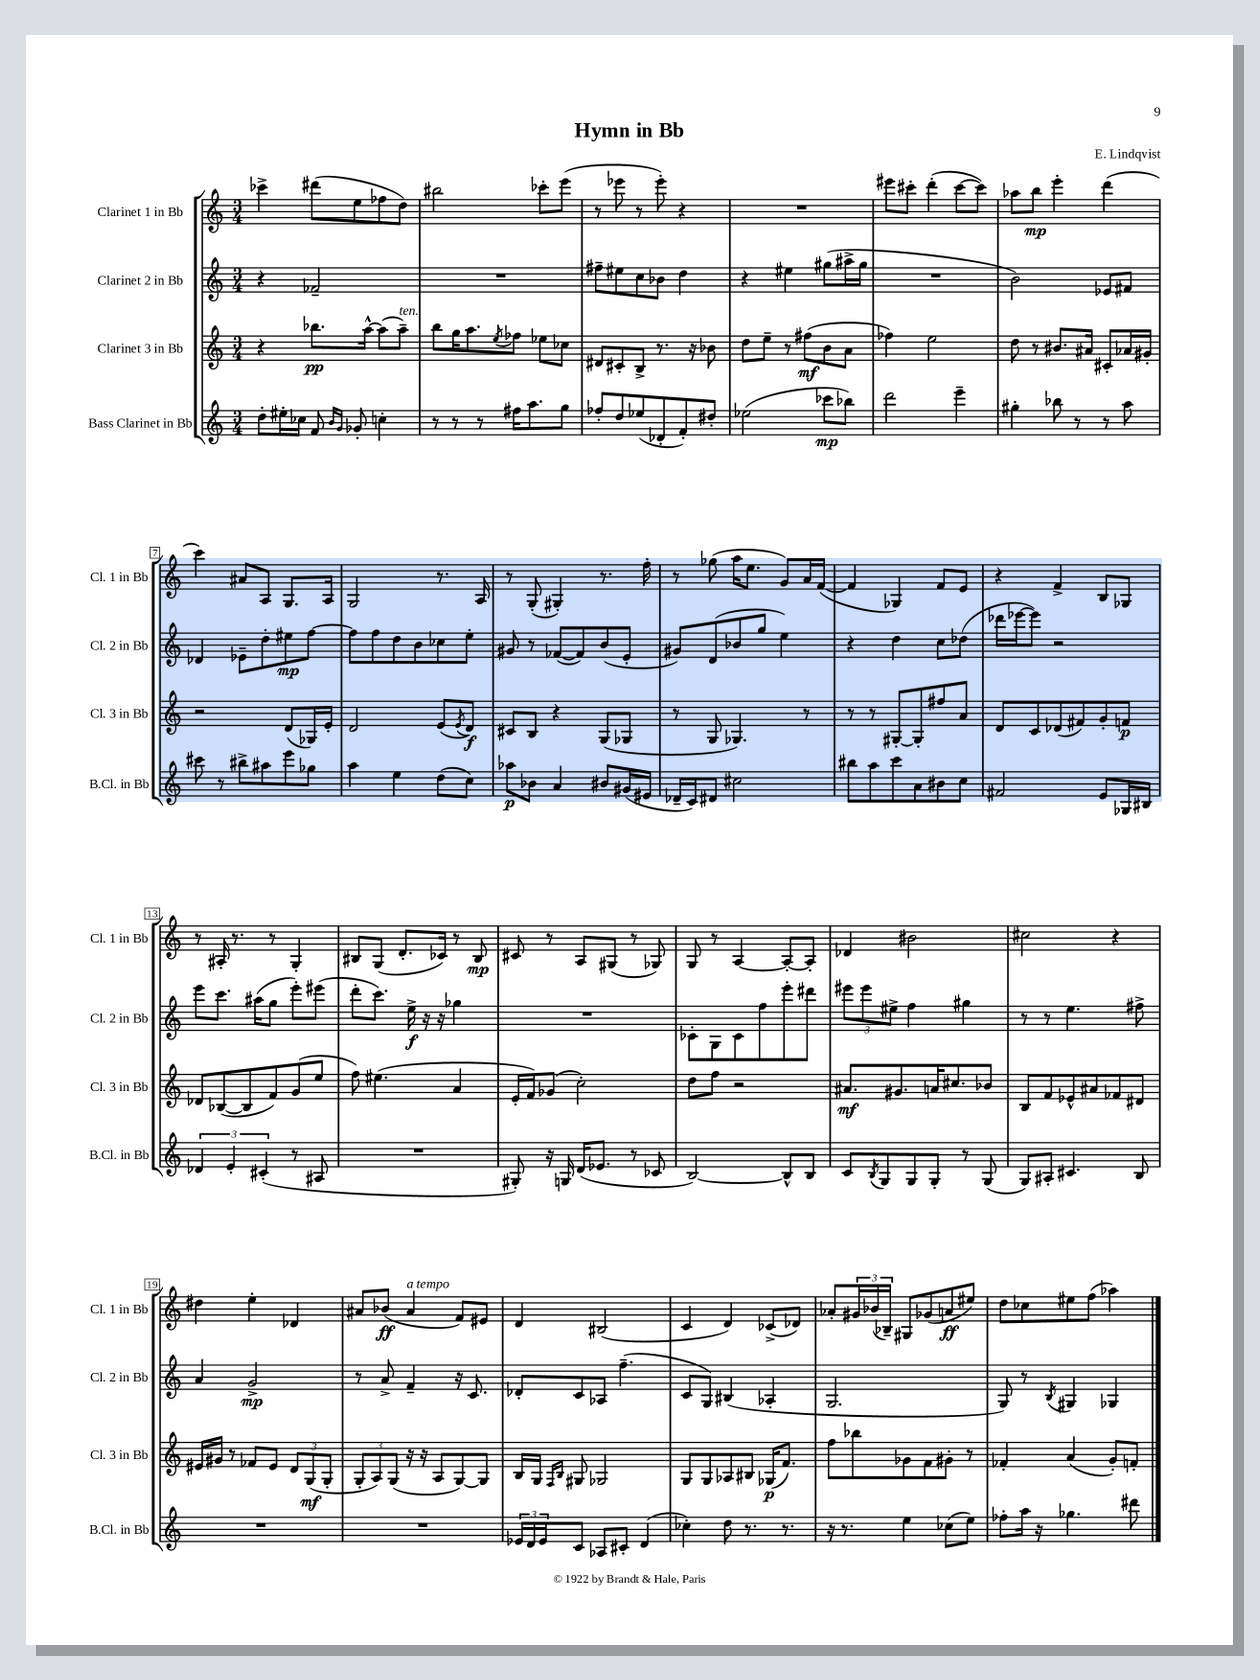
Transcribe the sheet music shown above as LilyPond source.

\header { title = "Hymn in Bb" composer = "E. Lindqvist" }
<<
\new StaffGroup <<
\new Staff = "s0" \with { instrumentName = "Clarinet 1 in Bb" shortInstrumentName = "Cl. 1 in Bb" } {
    \clef treble \key c \major \numericTimeSignature \time 3/4
    ces'''4-> dis'''8( e''8 fes''8 d''8) |
    bis''2 ces'''8-. e'''8( |
    r8 ees'''8 r8 ees'''8-.) r4 |
    R2. |
    eis'''8 cis'''8-. d'''4-.( cis'''8~ cis'''8) |
    aes''8 b''8\mp e'''4-. d'''4( |
    c'''4) ais'8 a8 g8. a16 |
    g2 r8. a16 |
    r8 g8-.( gis4-.) r8. f''16-. |
    r8 ges''8( a''16 e''8. g'8) a'16 f'16~( |
    f'4 ges4) f'8 e'8 |
    r4 f'4-> b8 ges8 |
    r8 ais16-. r8. r8 g4-. |
    bis8 g8( d'8.-. ces'16) r8 bis8\mp |
    cis'8 r8 a8 gis8( r8 ges8) |
    g8 r8 a4~ a8~-. a8-. |
    des'4 bis'2 |
    cis''2 r4 |
    dis''4 e''4-. des'4 |
    ais'8 bes'8\ff( ais'4^\markup { \italic "a tempo" } f'8) eis'8 |
    d'4 bis2( |
    c'4 d'4) ces'8->( des'8) |
    aes'8-. \tuplet 3/2 { gis'16 bes'16( bes16--) } gis8 ges'8( a'8\ff eis''8) |
    d''8 ces''8 eis''8 f''8( aes''4) \bar "|." |
}
\new Staff = "s1" \with { instrumentName = "Clarinet 2 in Bb" shortInstrumentName = "Cl. 2 in Bb" } {
    \clef treble \key c \major \numericTimeSignature \time 3/4
    r4 fes'2-- |
    R2. |
    fis''8-- eis''8 c''8 bes'8 d''4 |
    r4 eis''4 gis''8( ais''16-> gis''16 |
    R2. |
    b'2) ees'8 fis'8 |
    des'4 ees'8-- d''8-. eis''8\mp f''8~ |
    f''8 f''8 d''8 b'8 ces''8 e''8-. |
    gis'8 r8 fes'8~( fes'8) b'8( e'8-. |
    gis'8) d'8( bes'8 g''8 e''4) |
    r4 d''4 c''8 des''8( |
    des'''16 ees'''16~ ees'''8) r2 |
    e'''8 c'''8. ais''16( g''8 e'''8-.) eis'''8( |
    d'''8-. c'''8.) e''16->\f r16 r16 ges''4 |
    R2. |
    ces'8-. g8 ces'8 f''8 e'''8-. dis'''8 |
    \tuplet 3/2 { eis'''8 eis'''8 eis''8-> } f''4 gis''4 |
    r8 r8 e''4. fis''8-> |
    a'4 g'2->\mp |
    r8 a'8-> f'4-- r16 c'8. |
    des'8-. c'8 aes8 f''4.--( |
    c'8 g8) bis4( aes4-. |
    g2. |
    g8) r8 \acciaccatura { b8 } gis4 ges4 \bar "|." |
}
\new Staff = "s2" \with { instrumentName = "Clarinet 3 in Bb" shortInstrumentName = "Cl. 3 in Bb" } {
    \clef treble \key c \major \numericTimeSignature \time 3/4
    r4 bes''8.\pp a''16~-^ a''8( a''8--^\markup { \italic "ten." }) |
    b''8 g''16 a''8. \acciaccatura { e''8 } fes''8 ees''8 ces''8 |
    dis'8 cis'8-. b8-> r8. r16 bes'8 |
    d''8 e''8-- r8 fis''8\mf( b'8 a'8 |
    fes''4) e''2 |
    d''8 r8 bis'8. ais'16 cis'8-. aes'16 gis'16-. |
    r2 d'8( ges16) e'16-. |
    d'2 e'8( \acciaccatura { e'8 } d'8\f) |
    cis'8 b8 r4 g8( ges8 |
    r8 g8 ges4.) r8 |
    r8 r8 gis8~-. gis8-. fis''8 a'8 |
    d'8 c'8 des'8( fis'8) g'8-. f'8\p |
    des'8 bes8~( bes8 f'8) g'8( e''8 |
    f''8) eis''4.( a'4 |
    e'16-. f'16) ges'8( c''2-.) |
    d''8 f''8 r2 |
    ais'8.\mf gis'8. a'16 cis''8. bes'8 |
    b8 f'8 ees'8-^ ais'8 fes'8 dis'8 |
    eis'16 gis'16 r8 fes'8 eis'8 \tuplet 3/2 { d'8 g8\mf( g8-. } |
    \tuplet 3/2 { g8-. a8) g8( } r16 r16 a8 g8~) g8 |
    b16 g16 \grace { f16 b16 } gis8 ges2 |
    g8 g8 aes8 bis8 ges16\p( f'8.) |
    f''8 bes''8 ges'8 f'8 gis'8-. r8 |
    fes'4-. a'4( g'8-.) f'8-. \bar "|." |
}
\new Staff = "s3" \with { instrumentName = "Bass Clarinet in Bb" shortInstrumentName = "B.Cl. in Bb" } {
    \clef treble \key c \major \numericTimeSignature \time 3/4
    d''8-. eis''16-. ces''16 f'8 \grace { b'16 g'16 } ges'8-. c''4-. |
    r8 r8 r8 fis''16 a''8. g''8 |
    fes''8-. d''8 ees''8( des'8-. f'8-.) dis''8-. |
    ees''2( ces'''8\mp bes''8) |
    d'''2 e'''4-- |
    gis''4-. bes''8 r8 r8 a''8 |
    cis'''8 r8 bis''8-> ais''8 e'''8 ges''8 |
    a''4 e''4 d''8( c''8) |
    aes''8\p bes'8 a'4 bis'8 gis'16( eis'16 |
    des'16-- c'16) dis'8 cis''2 |
    bis''8 a''8 c'''8 a'8 bis'8 c''8 |
    fis'2 e'8 ges16 bis16 |
    \tuplet 3/2 { des'4 e'4-. cis'4-.( } r8 ais8 |
    R2. |
    gis8-.) r16 g16 d'16( ees'8. r8 ces'8 |
    b2~) b8-^ b8 |
    c'8 \acciaccatura { b8 } g8 g8 g8-. r8 g8( |
    g8) ais8-. cis'4. b8 |
    R2. |
    R2. |
    \tuplet 3/2 { ees'16 d'16 ees'16 } c'8 aes8 cis'8-. d'4( |
    ces''4-.) d''8 r8. r8. |
    r16 r8. e''4 ces''8( e''8) |
    fes''8-. a''16 r16 ges''4. dis'''8 \bar "|." |
}
>>
>>
\layout { \context { \Score \override BarNumber.stencil = #(make-stencil-boxer 0.1 0.3 ly:text-interface::print) } }
